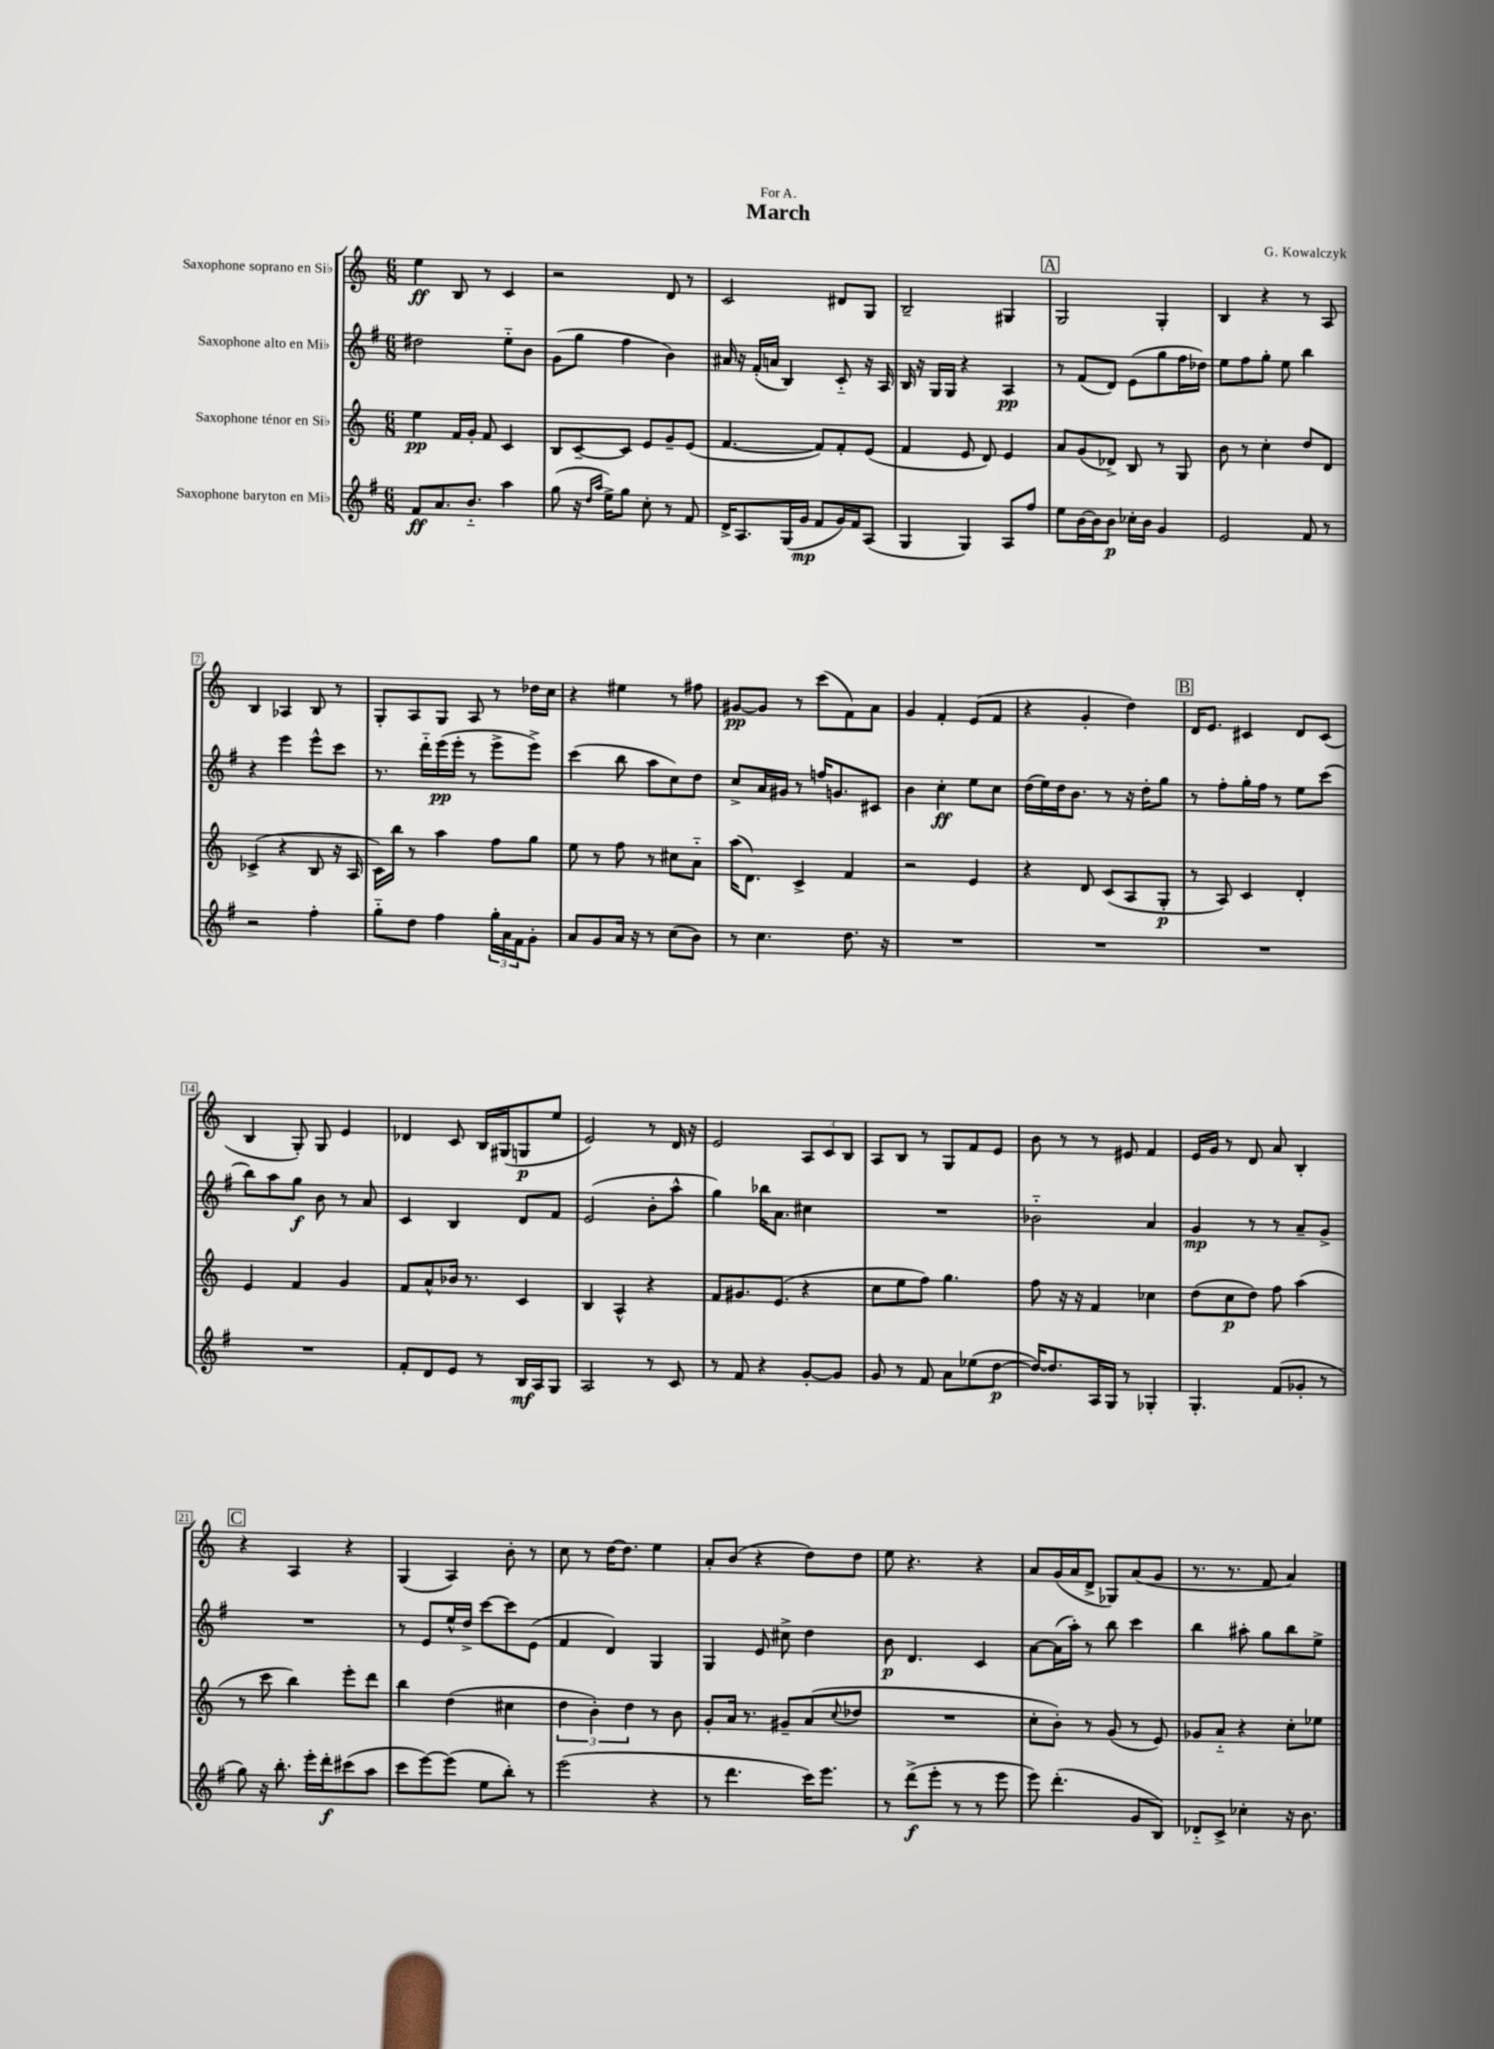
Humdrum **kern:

**kern	**kern	**kern	**kern
*staff4	*staff3	*staff2	*staff1
*clefG2	*clefG2	*clefG2	*clefG2
*k[f#]	*k[]	*k[f#]	*k[]
*M6/8	*M6/8	*M6/8	*M6/8
8f#	4ee	2dd#	4ee
8.a	.	.	.
.	16f	.	8B
8.b'~	16g'	.	.
.	8f	.	8r
4aa	4c	8ee'~	4c
.	.	8b	.
=	=	=	=
(8gg	8B	(8g	2r
16r	[8c~	8gg	.
16qqdd	.	.	.
16qqaa	.	.	.
16ee^)	.	.	.
8gg	8c]	4ff#	.
8cc'	8e	.	.
8r	8g~	4b)	8d
8f#	(8e	.	8r
=	=	=	=
16d^	[4.f	16a#	2c
8.A	.	16r	.
.	.	(16f#'	.
.	.	16a	.
(16G	.	4B)	.
16g	.	.	.
8f#	8f])	.	.
16g)	8f'	8c'~	8d#
16f#	.	.	.
(8A	(8e	16r	8G
.	.	16A	.
=	=	=	=
4G	4f	16B	2B~
.	.	16r	.
.	.	16G	.
.	.	16G	.
4G)	8e	4r	.
.	8d)	.	.
8A	4e	4A	4G#
8ff#	.	.	.
=	=	=	=
8ee	8a	8r	2G
[16b	(8g	(8f#	.
16b]	.	.	.
8b	8d-^)	8d)	.
16cc-'	8B	(8e	.
16b	.	.	.
4g	8r	8gg	4G'
.	8G	16ff#	.
.	.	16dd-)	.
=	=	=	=
2e	8b	8ee	4B
.	8r	8ff#	.
.	4cc'	8gg'	4r
.	.	8ee	.
8f#	8dd	4bb	8r
8r	8d	.	8A
=	=	=	=
2r	(4c-^	4r	4B
.	4r	4eee	4A-
4ff#'	8B	8eee^^	8B
.	16r	8ccc	8r
.	16A	.	.
=	=	=	=
8gg'~	16c)	8.r	8G'
.	16bb	.	.
8dd	8r	.	8A
.	.	16ddd'~	.
4ff#	4aa	(16eee	8G
.	.	16eee'	.
.	.	8r	8A
24gg'	8ff	8eee^	8r
24a	.	.	.
24f#	.	.	.
8g'	8gg	8eee^)	16dd-
.	.	.	16cc
=	=	=	=
8a	8ee	(4ccc	4r
8g	8r	.	.
16a	8ff	8bb	4ee#
16r	.	.	.
8r	8r	8aa	.
(8cc	8cc#	8cc)	8r
8b)	8a'~	8dd	8ff#
=	=	=	=
8r	(16aa	8cc^	[8g#
.	8.d)	.	.
4.cc	.	16a	8g#]
.	.	16g#	.
.	4c^	8r	8r
.	.	16ff	(8ccc
.	.	8.g	.
8.dd	4f	.	8f)
.	.	8c#	8a
16r	.	.	.
=	=	=	=
2.r	2r	4b	4g
.	.	4cc'	4f'
.	4e	8ee	(8e
.	.	8cc	8f
=	=	=	=
2.r	4r	(16dd	4r
.	.	16ee)	.
.	.	16dd	.
.	.	8.b	.
.	8d	.	4g'
.	(8c	8r	.
.	8A	16r	4dd)
.	.	16dd'	.
.	8G'	8gg	.
=	=	=	=
2.r	8r	8r	16d
.	.	.	8.e
.	8A)	8ff#'	.
.	4c	16gg'	4c#
.	.	16ff#	.
.	.	8r	.
.	4d'	8ee	8d
.	.	(8ccc	(8c#
=	=	=	=
2.r	4e	8bb)	4B
.	.	8aa	.
.	4f	8gg	8G')
.	.	8b	8G
.	4g	8r	4e
.	.	8a	.
=	=	=	=
8f#'	8f	4c	4d-
8d	8a^^	.	.
8e	16b-	4B	8c
.	8.r	.	.
8r	.	.	16B
.	.	.	(16G#
16B	4c	8d	8G
16A	.	.	.
8G	.	8f#	8ee
=	=	=	=
2A	4B	(2e	2e)
.	4A^^	.	.
8r	4r	8b'	8r
8c	.	8aa^^	16d
.	.	.	16r
=	=	=	=
8r	8f	4gg)	2e
8f#	8.g#	.	.
4r	.	16bb-	.
.	(8.e	8.a	.
[8g'	4r	4cc#	12A
.	.	.	12c
8g]	.	.	.
.	.	.	12B
=	=	=	=
8g	8cc	2.r	8A
8r	8ee	.	8B
8f#	8ff)	.	8r
8a	4.gg	.	8G
(8ee-	.	.	8f
[8dd	.	.	8e
=	=	=	=
16dd_)	8ff	2b-'~	8b
8.dd]	.	.	.
.	16r	.	8r
.	16r	.	.
16A	4f	.	8r
16G	.	.	.
8r	.	.	8e#
4G-'	4cc-	4a	4f
=	=	=	=
4.G'	(8dd	4g	16e
.	.	.	16g
.	8cc	.	8r
.	8dd)	8r	8d
(8f#	8ff	8r	8a
8g-'	(4aa	8a~	4B'
8r	.	8g^	.
=	=	=	=
8gg)	8r	2.r	4r
16r	8ccc	.	.
8.bb'	.	.	.
.	4bb)	.	4A
16eee'	.	.	.
16ddd'	.	.	.
(8ccc#	8eee'	.	4r
8aa	8ddd	.	.
=	=	=	=
8ccc	4bb	8r	(4G
[8eee)	.	8e	.
(8eee]	(4dd	16ee^^	4A)
.	.	16dd^	.
8ee	.	[8ccc	.
8bb')	4cc#	8ccc]	8b'
8r	.	(8e	8r
=	=	=	=
(2eee	6dd	4f#	8cc
.	.	.	8r
.	6b')	.	.
.	.	4d)	[16dd
.	.	.	8.dd]
.	6dd	.	.
4r	8r	4G	4ee
.	8b	.	.
=	=	=	=
8r	8g'	4G	8a'
4.ddd	16a	.	(8b
.	8.r	.	.
.	.	8e	4r
.	8g#~	8cc#^	.
16ccc)	(8a	4dd	8dd)
8.eee	.	.	.
.	8qqcc	.	.
.	8dd-	.	8dd
=	=	=	=
8r	2.r	8b	8ee
(8ddd^	.	4.d	4.r
8eee'	.	.	.
8r	.	.	.
8r	.	4c	4r
8eee	.	.	.
=	=	=	=
8eee)	8cc'	[8a	8a
(4.ddd'	8b')	(16a]	(16g
.	.	16aa')	16a
.	8r	8r	8d^
.	(8g	8bb	8G-)
8g	8r	4ccc	(8a
8B)	8e)	.	8g
=	=	=	=
8d-'~	8g-	4bb	8.r
8c^	8a'~	.	.
.	.	.	8.r
4cc-'	4r	8aa#'	.
.	.	8gg	8f
16r	8cc'	8bb	4a)
8.b	.	.	.
.	8ee-	8ee^	.
==	==	==	==
*-	*-	*-	*-
